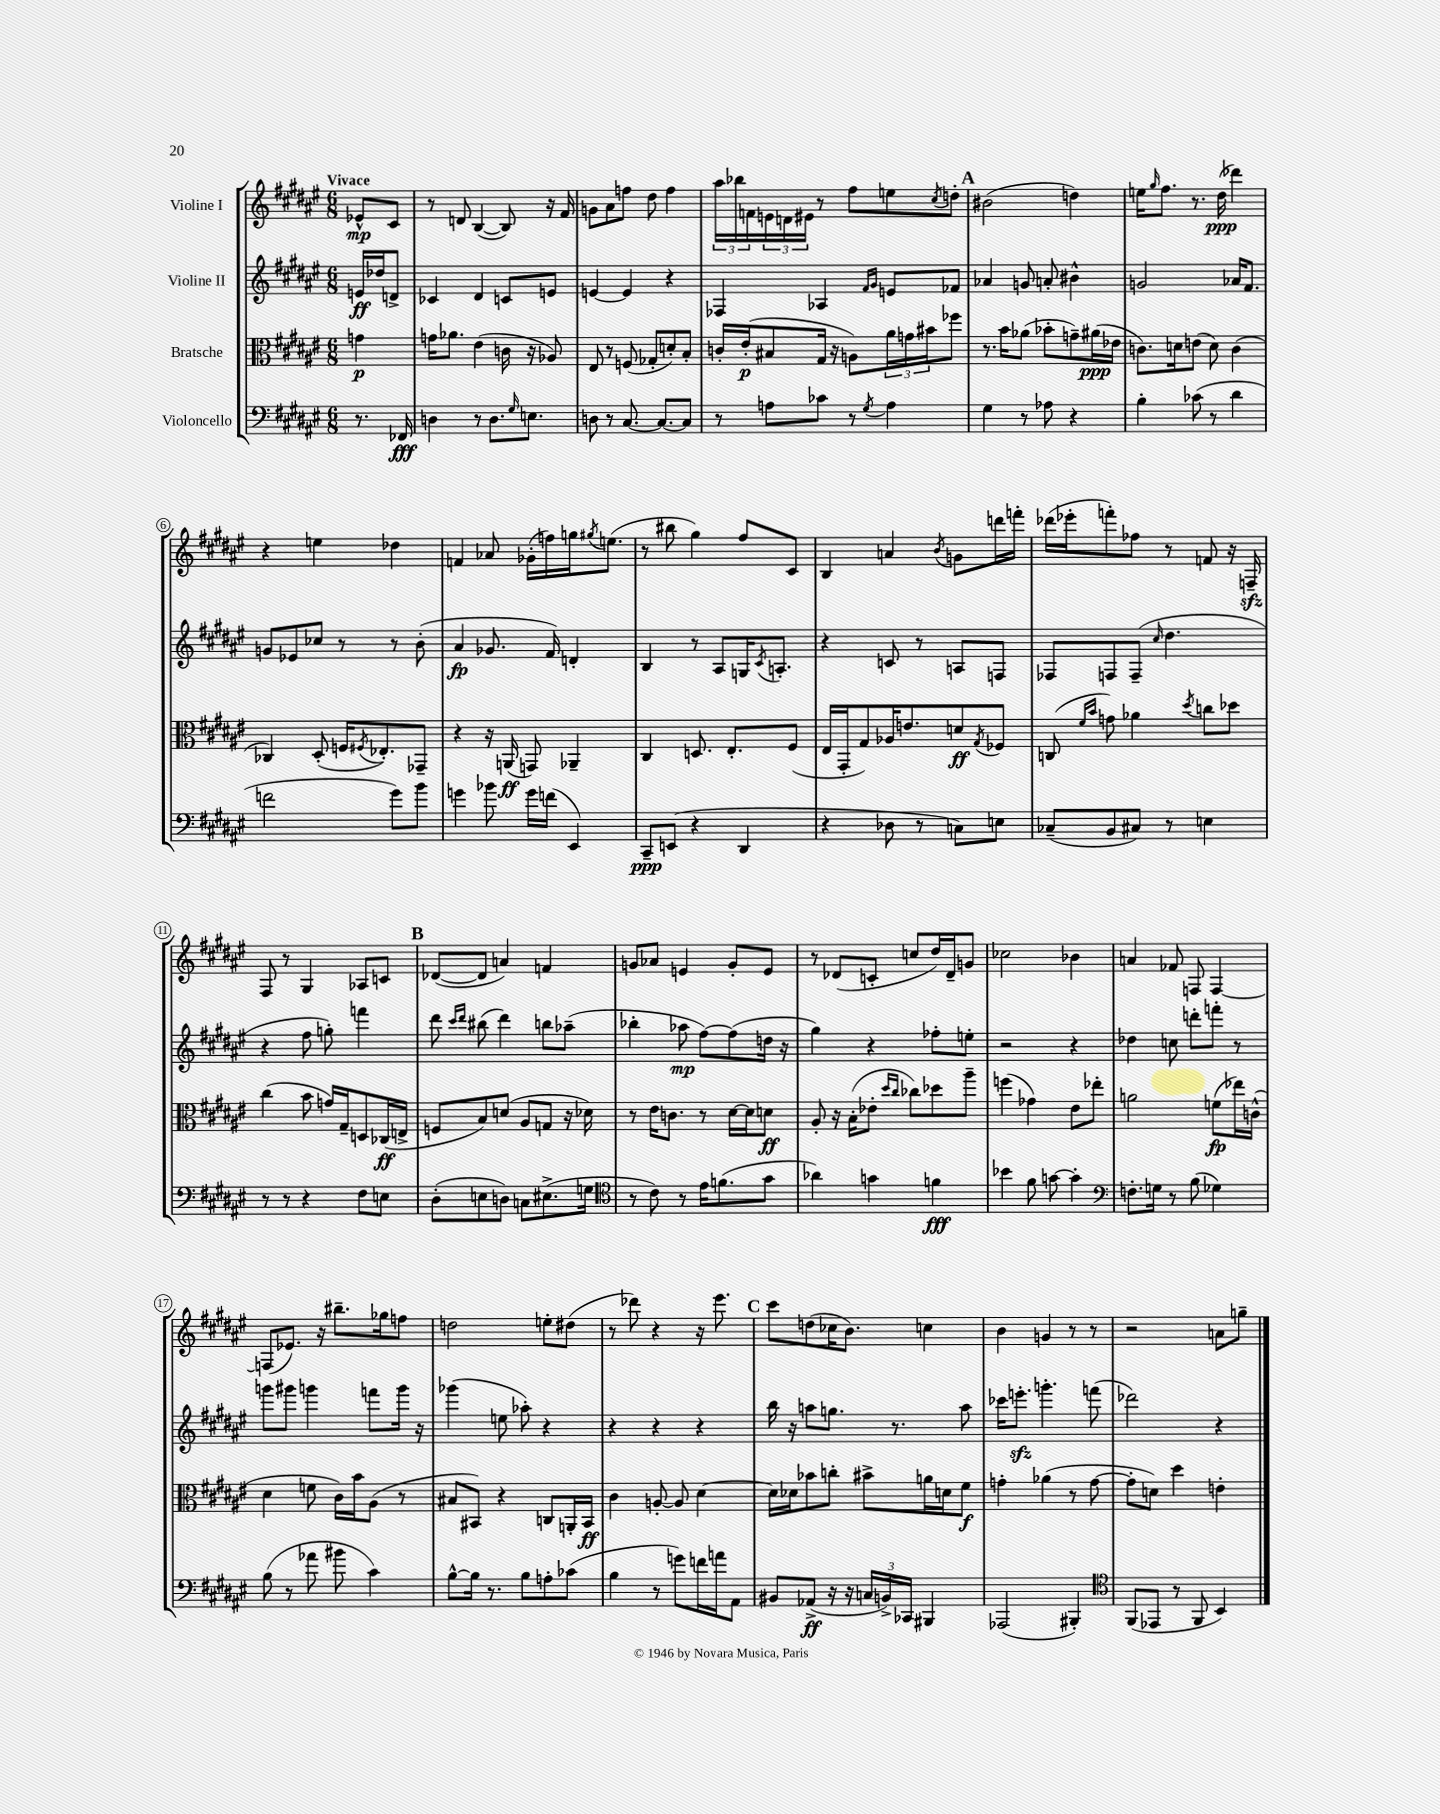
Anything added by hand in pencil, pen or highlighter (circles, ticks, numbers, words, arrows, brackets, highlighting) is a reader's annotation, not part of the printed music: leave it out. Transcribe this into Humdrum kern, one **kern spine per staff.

**kern	**kern	**kern	**kern
*staff4	*staff3	*staff2	*staff1
*clefF4	*clefC3	*clefG2	*clefG2
*k[f#c#g#d#a#e#]	*k[f#c#g#d#a#e#]	*k[f#c#g#d#a#e#]	*k[f#c#g#d#a#e#]
*M6/8	*M6/8	*M6/8	*M6/8
8.r	4g	16e	8e-^^
.	.	16dd-	.
.	.	8d^	8c#
16FF-	.	.	.
=	=	=	=
4D	16g	4c-	8r
.	8.a-	.	.
.	.	.	8d
8r	(4e#	4d#	([4B
8.D	.	.	.
.	16c	8c	8B])
16qqG#	.	.	.
8.E	16r	.	.
.	8A-)	8e	16r
.	.	.	16f#
=	=	=	=
8D	8E#	[4e	8g
8r	8r	.	8a#
[8.C#	(8F	4e]	8ff
.	8G-'	.	8dd#
8.C#_	.	.	.
.	8d')	4r	4ff
8C#]	8B'	.	.
=	=	=	=
8r	16c'	4F-	24aa#
.	.	.	24bb-
.	(16e#'	.	.
.	.	.	24f
8A	8B#	.	24e
.	.	.	24d
.	.	.	24e#
8c-	16G#	4A-	8r
.	16r	.	.
8r	8A)	.	8ff#
.	.	16qqf#	.
8qG#	.	16qqg#	.
4A	24a#	8e	8ee
.	24g	.	.
.	24b#	.	.
.	.	.	8qcc#
.	8ff-	8f-	8dd'
=	=	=	=
4G#	8.r	4a-	(2b#
.	16b	.	.
8r	(8a-	8g	.
8A-	8b-'	8a'	.
4r	8g~)	4b#^^	4dd)
.	(16a#	.	.
.	16e-	.	.
=	=	=	=
4B'	8.c)	2g	16ee
.	.	.	16qqgg#
.	.	.	8.ff#
.	16d	.	.
(8c-	(8e	.	8.r
8r	8d)	.	.
.	.	.	(16dd#
4d#	(4c	16a-	4ddd-)
.	.	8.f#	.
=	=	=	=
2f	4C-)	8g	4r
.	.	8e-	.
.	(8D#'	8cc-	4ee
.	16F	8r	.
.	8qF#	.	.
.	8.E-')	.	.
8g#)	.	8r	4dd-
8b	8GG-~	(8b'	.
=	=	=	=
4g	4r	4a#	4f
8b-	16r	8.g-	8a-
.	(16AA	.	.
16g	8GG)	.	(16g-'
(16f	.	16f#)	16ff)
4EE#)	4AA-~	4d'	16gg
.	.	.	8qgg#
.	.	.	(8.ee
=	=	=	=
8CC#~	4C#	4B	8r
(8EE	.	.	8bb#
4r	8.D	8r	4gg#)
.	.	8A#	.
.	8.E#'	.	.
4DD#	.	16G	8ff#
.	.	8qc#	.
.	.	8.A'	.
.	(8F#	.	8c#
=	=	=	=
4r	16E#	4r	4B
.	16GG#'	.	.
.	8G#)	.	.
8D-	16A-	8c	4a
.	8.e	.	.
8r	.	8r	.
.	.	.	8qb
8C)	8d	8A	8g
.	8qG#	.	.
8E	8F-	8F	16ddd
.	.	.	16fff'
=	=	=	=
(8C-~	(8C	8F-	(16ddd-
.	.	.	16eee-'
.	16qqf#	.	.
.	16qqb	.	.
8BB	8g)	8F	8fff')
8C#)	4a-	(8F~	8ff-
.	.	16qqcc#	.
8r	.	4.dd#	8r
.	8qdd#	.	.
4E	8cc	.	8f
.	8dd-	.	16r
.	.	.	16F~
=	=	=	=
8r	(4cc#	4r	8F#
8r	.	.	8r
4r	8b	8ff#	4G#
.	16g)	8gg')	.
.	16G#~	.	.
8F#	8D	4fff	8A-
8E	(16C-	.	8c
.	16E^	.	.
=	=	=	=
(8D#'	8F	8ddd#	([8d-
.	.	16qqccc#	.
.	.	16qqddd#	.
8E	8B)	(8bb#	8d-]
8D)	(8d	4ddd#)	4a)
8C	8A#	.	.
(8.E#^	8G	8bb	4f
.	16r	(8aa-~	.
16G	16d-)	.	.
=	=	=	=
*clefC4	*	*	*
8r	8r	4bb-'	8g
8c#)	16e#	.	8a-
.	8.c	.	.
8r	.	8aa-	4e
16e#	8r	[8ff#)	.
(8.f	.	.	.
.	[16d#	(8ff#]	8g'
.	16d#]	.	.
8g#	8d	16dd	8e
.	.	16r	.
=	=	=	=
4a-)	8A#'	4gg#)	8r
.	16r	.	(8d-
.	(16B'	.	.
4g	8e-'	4r	8c'
.	16qqdd#	.	.
.	16qqcc#	.	.
.	8cc-)	.	8cc
4f	8dd-	8ff-'	16dd#)
.	.	.	16d-~
.	8aa#~	8ee'	8g
=	=	=	=
4b-	(4ff	2r	2cc-
8f#	4g-)	.	.
[8g	.	.	.
4g']	8e#	4r	4b-
.	8ee-'	.	.
=	=	=	=
*clefF4	*	*	*
8.F'	2a	4dd-	4a
16G	.	.	.
8r	.	8cc	8f-
(8B	.	8ddd'	8F
4G-)	(8f	8fff'	[4F
.	16ee-)	8r	.
.	(16c^^	.	.
=	=	=	=
(8B	4d#	8ggg	(8F]
8r	.	8ggg#	8.e-)
8a-	8f	4ggg	.
.	.	.	16r
8b#	16c#)	.	8.bb#~
.	16b	.	.
4c#)	(8A#	8fff	.
.	.	.	16gg-
.	8r	16ggg	8ff
.	.	16r	.
=	=	=	=
[8B^^	8B#	(4ggg-	2dd
16B]	8BB#)	.	.
8.r	.	.	.
.	4r	8ee	.
8B	.	8aa-')	.
8A'	8C	4r	8ee'
(8c-	16AA'	.	(8dd#
.	16BB#	.	.
=	=	=	=
4B	4c#	4r	8r
.	.	.	8ddd-)
8r	[8A'	4r	4r
8g)	8A]	.	.
16f	[4d#	4r	16r
16a	.	.	8.eee#
8AA#	.	.	.
=	=	=	=
8BB#	16d#]	16bb	8ccc#
.	16d-	16r	.
(8AA-^	8b-	8aa	(8dd
16r	8cc'	8.gg	16cc-
16r	.	.	8.b)
24C	8b#^	.	.
24BB^)	.	.	.
.	.	8.r	.
24CC-	.	.	.
4BBB#	16a	.	4cc
.	16d	.	.
.	8f#	8aa	.
=	=	=	=
(2AAA-	4g'	16ccc-	4b
.	.	8.eee'	.
.	(4a-	4.ggg'	4g
4BBB#')	8r	.	8r
.	[8g	(8fff	8r
=	=	=	=
*clefC4	*	*	*
(8FF#	8g']	2ddd-)	2r
8EE-	8d)	.	.
8r	4dd#	.	.
8FF#	.	.	.
4BB)	4e'	4r	8a
.	.	.	8gg~
==	==	==	==
*-	*-	*-	*-
